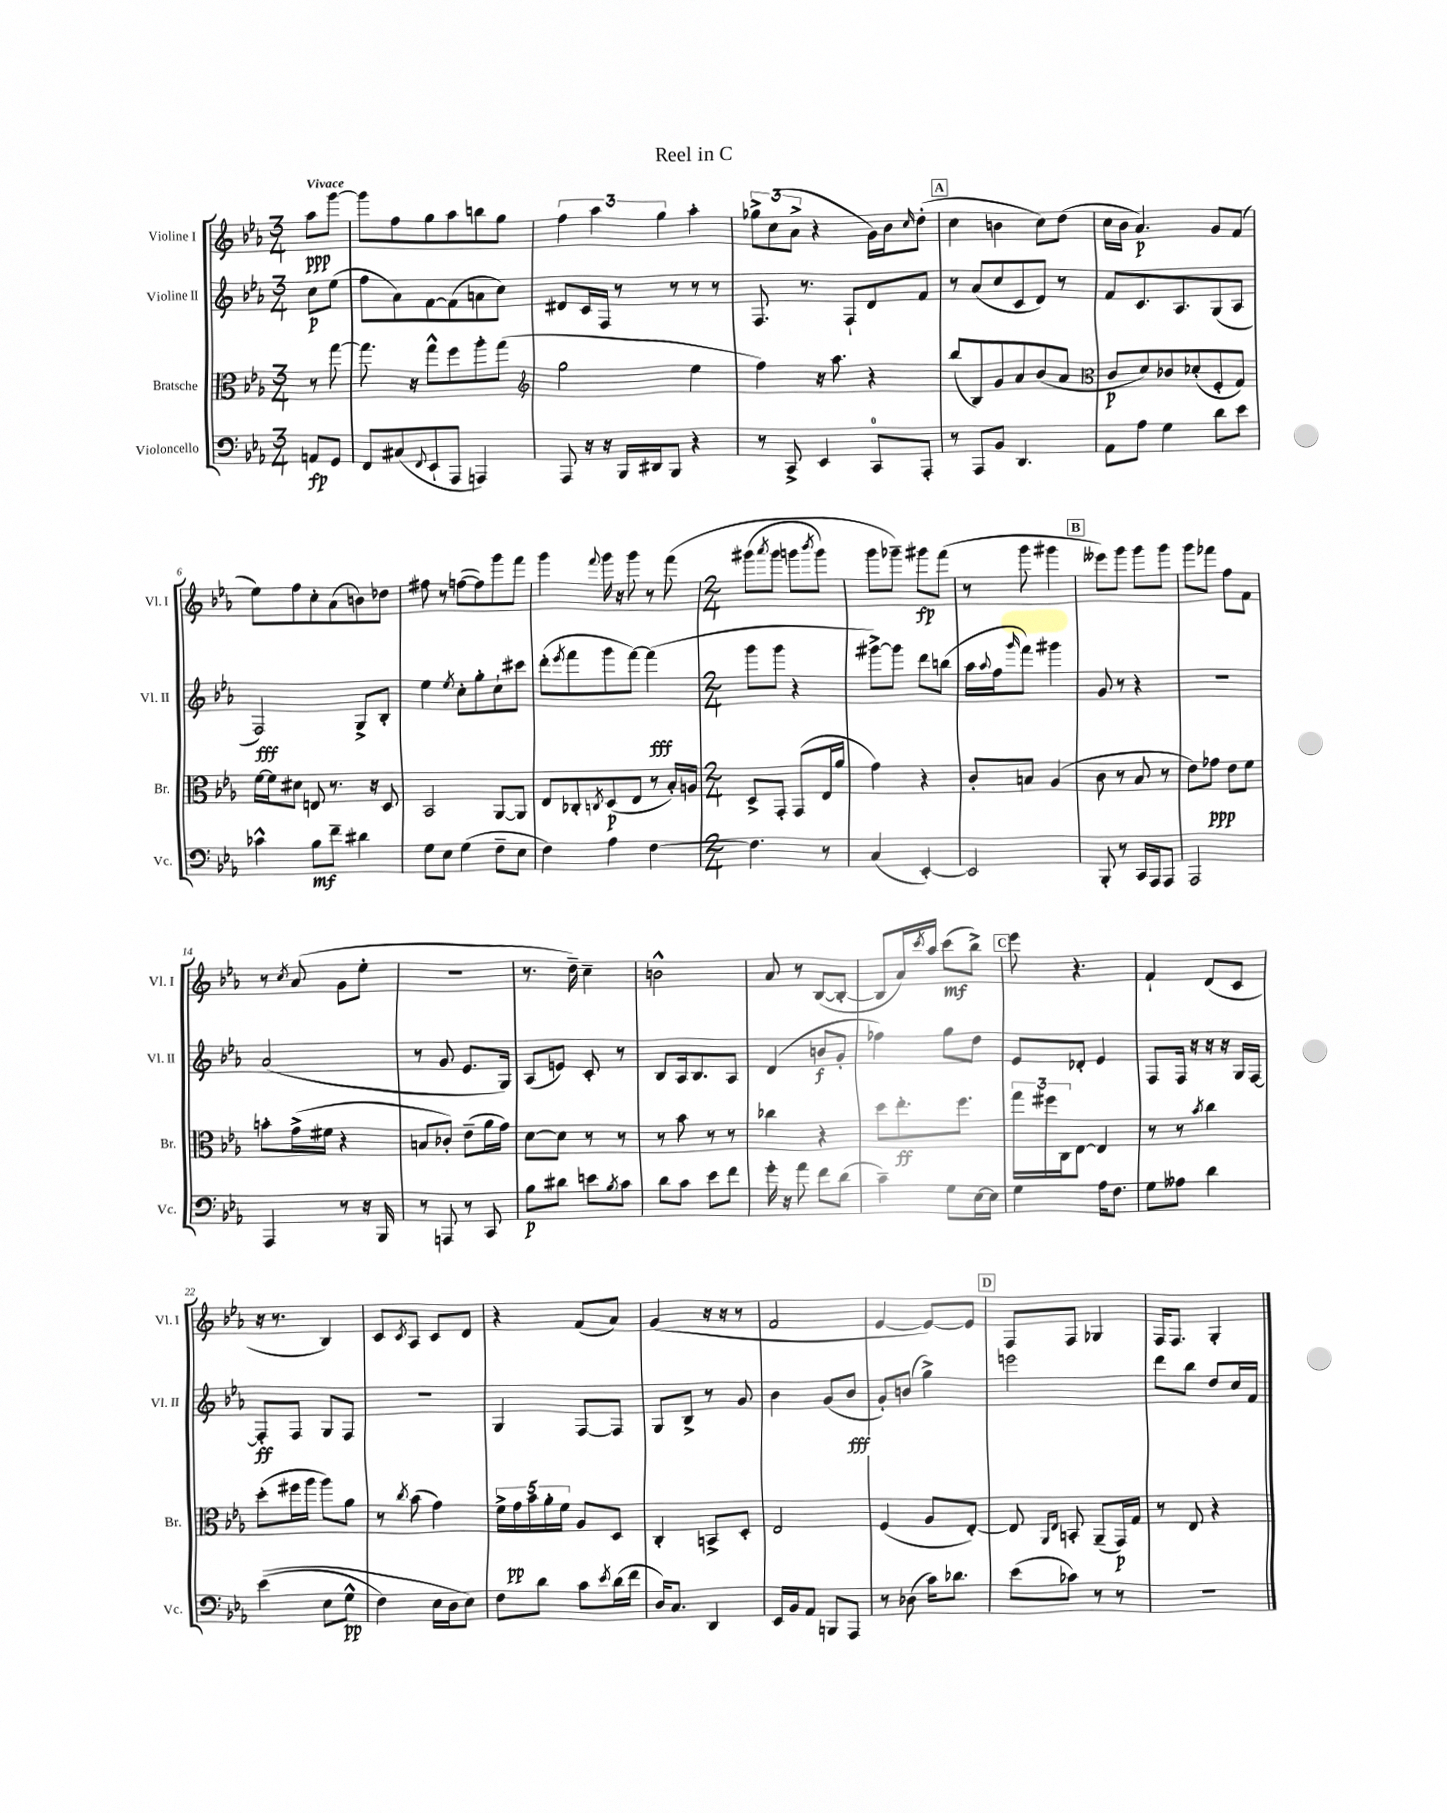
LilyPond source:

\header { title = "Reel in C" }
<<
\new StaffGroup <<
\new Staff = "s0" \with { instrumentName = "Violine I" shortInstrumentName = "Vl. I" } {
    \clef treble \key ees \major \numericTimeSignature \time 3/4 \partial 4 \tempo "Vivace"
    aes''8\ppp g'''8~ |
    g'''8 f''8 g''8 aes''8 b''8 g''8 |
    \tuplet 3/2 { f''4 aes''4 g''4 } aes''4-. |
    \tuplet 3/2 { ges''8-> c''8( aes'8-> } r4 g'16) bes'16 \grace { c''16 } d''8-.( |
    \mark \markup { \box "A" } c''4 b'4 c''8) d''8( |
    c''16 bes'16 aes'4.\p) g'8 f'8( |
    ees''8) f''8 c''8-. aes'8( b'8) des''8 |
    fis''8 r8 f''8~( f''8) g'''8 f'''8 |
    g'''4 \appoggiatura { f'''8 } g'''16 r16 g'''8 r8 f'''8\( |
    \numericTimeSignature \time 2/4 gis'''8( \acciaccatura { aes'''8 } gis'''8 g'''8 \acciaccatura { bes'''8 } g'''8) |
    g'''8 ges'''8--\) gis'''8\fp f'''8( |
    r8 g'''8 gis'''4 |
    \mark \markup { \box "B" } eeses'''8) g'''8 g'''8 g'''8 |
    g'''8 fes'''8 f''8 f'8 |
    r8 \acciaccatura { c''8 } aes'8( g'8 ees''8-. |
    r2 |
    r8. d''16--) c''4-- |
    b'2-^ |
    aes'8 r8 bes8~( bes8~-. |
    bes8 aes'16) \acciaccatura { c'''8 } aes''16 c'''8\mf( bes''8->) |
    \mark \markup { \box "C" } ees'''8 r4. |
    f'4-! d'8( c'8 |
    r16 r8. bes4) |
    c'8 \acciaccatura { c'8 } aes8 c'8 d'8 |
    r4 f'8( aes'8) |
    g'4( r16 r16 r8 |
    f'2 |
    ees'4~ ees'8~) ees'8 |
    \mark \markup { \box "D" } f8 f8 ges4 |
    f16 f8. g4-. \bar "|." |
}
\new Staff = "s1" \with { instrumentName = "Violine II" shortInstrumentName = "Vl. II" } {
    \clef treble \key ees \major \numericTimeSignature \time 3/4 \partial 4
    c''8\p ees''8( |
    f''8 aes'8) f'8~ f'8( a'8 c''8) |
    dis'8 c'16 f16 r8 r8 r8 r8 |
    f8. r8. f8-! d'8 f'8 |
    \mark \markup { \box "A" } r8 aes'8( c''8 c'8 d'8) r8 |
    f'8 c'8. aes8. g8( aes8 |
    f2\fff) g8-> bes8-. |
    ees''4 \acciaccatura { ees''8 } c''8-. g''8-. c''8-! cis'''8 |
    d'''8-.( \acciaccatura { ees'''8 } f'''8 g'''8 f'''8~) f'''4\fff( |
    \numericTimeSignature \time 2/4 g'''8 g'''8 r4 |
    gis'''8~->) gis'''8 d'''8 b''8( |
    aes''16 \appoggiatura { aes''8 } f''16 \grace { g'''16 } f'''8) gis'''4 |
    \mark \markup { \box "B" } g'8 r8 r4 |
    r2 |
    aes'2( |
    r8 g'8 ees'8. g16) |
    aes8( e'8) c'8-. r8 |
    bes8 aes16 bes8. aes8 |
    d'4( b'8\f g'8-. |
    fes''4) g''8 d''8 |
    \mark \markup { \box "C" } ees'8 des'8-. ees'4 |
    f8 f16 r16 r16 r16 g16 f16~ |
    f8-.\ff f8 g8 f8 |
    R2 |
    g4 f8~ f8 |
    g8 bes8-> r8 g'8 |
    bes'4 g'8( bes'8\fff |
    g'8-.) b'8( g''4->) |
    \mark \markup { \box "D" } e'''2 |
    d'''8 bes''8 d''8 c''16 f'16 \bar "|." |
}
\new Staff = "s2" \with { instrumentName = "Bratsche" shortInstrumentName = "Br." } {
    \clef alto \key ees \major \numericTimeSignature \time 3/4 \partial 4
    r8 g''8~ |
    g''8. r16 g''8-^ f''8 aes''8-. g''8( |
    \clef treble g''2 ees''4 |
    f''4) r16 aes''8. r4 |
    \mark \markup { \box "A" } bes''8( bes8) g'8 aes'8 bes'8( aes'8 |
    \clef alto c'8\p d'8) ces'8 des'8-.( f8-. g8) |
    f'16~ f'16 dis'8 e8 r8. r16 d8 |
    bes,2 aes,8~ aes,8 |
    ees8 ces8-. \acciaccatura { c8 } d8\p( ees8 r8 bes16-.) a16 |
    \numericTimeSignature \time 2/4 d8-> g,8-. g,8( ees16 aes'16 |
    g'4) r4 |
    c'8-. b8 aes4( |
    \mark \markup { \box "B" } c'8 r8 bes8 r8 |
    ees'8) ges'8\ppp ees'8 f'8 |
    b'8-. g'16->( fis'16 r4 |
    b8 ces'8-.) ees'8--( aes'16 g'16) |
    d'8~ d'8 r8 r8 |
    r8 bes'8 r8 r8 |
    ces''4 r4 |
    d''8 ees''8.-.\ff f''8. |
    \mark \markup { \box "C" } \tuplet 3/2 { g''16 fis''16 c16 } ees8~ ees4 |
    r8 r8 \acciaccatura { bes'8 } c''4 |
    d''8-.( fis''16 aes''16 aes''8) aes'8 |
    r8 \acciaccatura { c''8 } bes'8( g'4) |
    \tuplet 5/4 { f'16-> g'16\pp bes'16 aes'16-. f'16 } aes8 d8 |
    c4-. b,8-> d8-. |
    ees2 |
    f4( aes8 ees8~-.) |
    \mark \markup { \box "D" } ees8 \grace { aes,16 ees16 } b,8-. aes,8--( g,16\p) g16 |
    r8 ees8 r4 \bar "|." |
}
\new Staff = "s3" \with { instrumentName = "Violoncello" shortInstrumentName = "Vc." } {
    \clef bass \key ees \major \numericTimeSignature \time 3/4 \partial 4
    a,8\fp g,8 |
    f,8 cis8( \appoggiatura { f,8 } ees,8-! aes,,8 a,,4) |
    aes,,8 r16 r16 bes,,16 dis,16 bes,,8 r4 |
    r8 c,8-> ees,4 c,8-0 aes,,8-. |
    \mark \markup { \box "A" } r8 aes,,8 bes,8 d,4. |
    aes,8 aes8 g4 d'8 ees'8 |
    ces'4-^ bes8\mf f'8-- dis'4 |
    g8 ees8 g4( f8-- ees8 |
    f4) aes4 f4~ |
    \numericTimeSignature \time 2/4 f4. r8 |
    c4( ees,4~-.) |
    ees,2 |
    \mark \markup { \box "B" } bes,,8-. r8 c,16 aes,,16 aes,,8 |
    aes,,2 |
    aes,,4 r8 r16 bes,,16 |
    r8 a,,8 r8 c,8 |
    bes8\p dis'8 e'8 \acciaccatura { bes8 } c'8 |
    d'8 c'8 ees'8 f'8 |
    g'16-. r16 aes'8 f'8 d'8( |
    c'4--) g8 ees16~ ees16 |
    \mark \markup { \box "C" } g4 aes16 f8. |
    g8 aeses8 d'4 |
    ees'4(\( ees8 g8-^\pp |
    f4) ees16 d16 ees8\) |
    f8 d'8 c'8 \acciaccatura { ees'8 } d'16( f'16 |
    d16) c8. d,4 |
    ees,16 bes,16 aes,8 b,,8 aes,,8 |
    r8 des8( c'16) des'8. |
    \mark \markup { \box "D" } ees'8( ces'8) r8 r8 |
    R2 \bar "|." |
}
>>
>>
